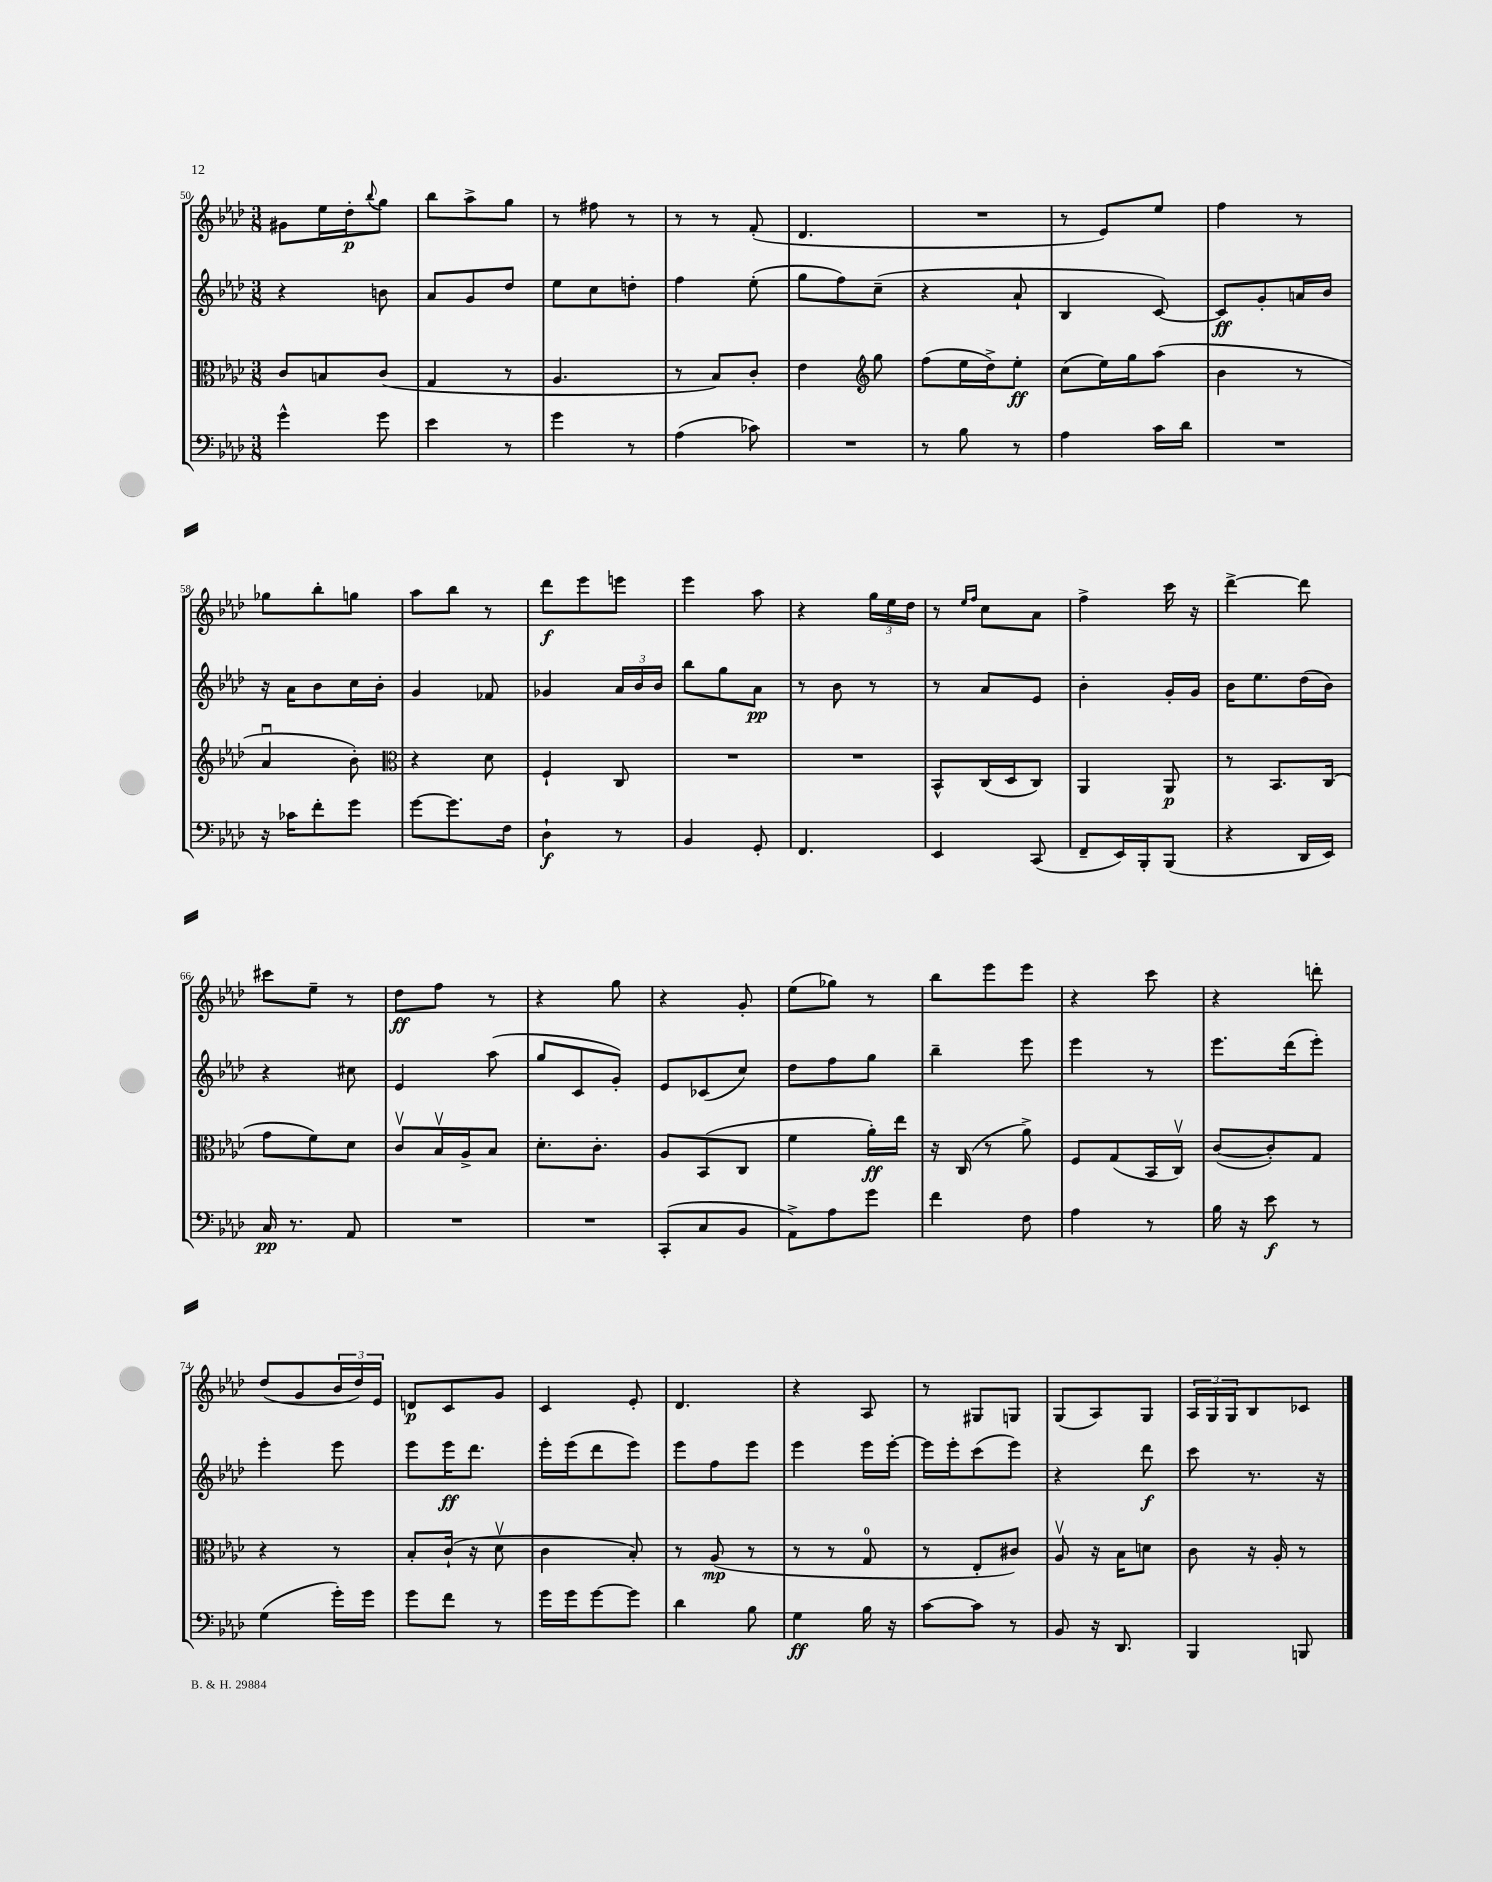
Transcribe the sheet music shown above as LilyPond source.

<<
\new StaffGroup <<
\new Staff = "s0" {
    \clef treble \key aes \major \numericTimeSignature \time 3/8
    gis'8 ees''16 des''16-.\p \appoggiatura { bes''8 } g''8 |
    bes''8 aes''8-> g''8 |
    r8 fis''8 r8 |
    r8 r8 f'8-.( |
    des'4. |
    R4. |
    r8 ees'8) ees''8 |
    f''4 r8 |
    ges''8 bes''8-. g''8 |
    aes''8 bes''8 r8 |
    des'''8\f ees'''8 e'''8 |
    ees'''4 aes''8 |
    r4 \tuplet 3/2 { g''16 ees''16 des''16 } |
    r8 \grace { ees''16 f''16 } c''8 aes'8 |
    f''4-> c'''16 r16 |
    des'''4~-> des'''8 |
    cis'''8 ees''8-- r8 |
    des''8\ff f''8 r8 |
    r4 g''8 |
    r4 g'8-. |
    ees''8( ges''8) r8 |
    bes''8 ees'''8 ees'''8 |
    r4 c'''8 |
    r4 d'''8-. |
    des''8( g'8 \tuplet 3/2 { bes'16 des''16) ees'16 } |
    d'8\p c'8 g'8 |
    c'4 ees'8-. |
    des'4. |
    r4 aes8 |
    r8 gis8 g8 |
    g8( aes8) g8 |
    \tuplet 3/2 { aes16 g16 g16 } bes8 ces'8 \bar "|." |
}
\new Staff = "s1" {
    \clef treble \key aes \major \numericTimeSignature \time 3/8
    r4 b'8 |
    aes'8 g'8 des''8 |
    ees''8 c''8 d''8-. |
    f''4 ees''8-.( |
    g''8 f''8) c''8--( |
    r4 aes'8-! |
    bes4 c'8~) |
    c'8\ff g'8-. a'16 bes'16 |
    r16 aes'16 bes'8 c''16 bes'16-. |
    g'4 fes'8 |
    ges'4 \tuplet 3/2 { aes'16 bes'16 bes'16 } |
    bes''8 g''8 aes'8\pp |
    r8 bes'8 r8 |
    r8 aes'8 ees'8 |
    bes'4-. g'16-. g'16 |
    bes'16 ees''8. des''16( bes'16) |
    r4 cis''8 |
    ees'4 aes''8( |
    g''8 c'8 g'8-.) |
    ees'8 ces'8( c''8) |
    des''8 f''8 g''8 |
    bes''4-- ees'''8 |
    ees'''4 r8 |
    ees'''8. des'''16( ees'''8-.) |
    ees'''4-. ees'''8 |
    ees'''8 ees'''16\ff des'''8. |
    ees'''16-. ees'''16( des'''8 ees'''8) |
    ees'''8 f''8 ees'''8 |
    ees'''4 ees'''16 ees'''16~-. |
    ees'''16 ees'''16-. c'''8( ees'''8) |
    r4 des'''8\f |
    c'''8 r8. r16 \bar "|." |
}
\new Staff = "s2" {
    \clef alto \key aes \major \numericTimeSignature \time 3/8
    c'8 b8 c'8( |
    g4 r8 |
    aes4. |
    r8 bes8) c'8-. |
    ees'4 \clef treble g''8 |
    f''8( ees''16 des''16->) ees''8-.\ff |
    c''8( ees''16) g''16 aes''8( |
    bes'4 r8 |
    aes'4\downbow bes'8-.) |
    \clef alto r4 des'8 |
    f4-! c8 |
    R4. |
    R4. |
    bes,8-^ c16( des16 c8) |
    aes,4 aes,8\p |
    r8 bes,8. c16( |
    g'8 f'8) des'8 |
    c'8\upbow bes16\upbow aes16-> bes8 |
    des'8.-. c'8.-. |
    aes8 bes,8( c8 |
    f'4 aes'16-.\ff) ees''16 |
    r16 c16( r8 aes'8->) |
    f8 g8( bes,16 c16\upbow) |
    c'8~( c'8-.) g8 |
    r4 r8 |
    bes8-. c'16-!( r16 des'8\upbow |
    c'4 bes8-.) |
    r8 aes8\mp( r8 |
    r8 r8 g8-0 |
    r8 ees8-. cis'8) |
    aes8\upbow r16 bes16 d'8 |
    c'8 r16 aes16-. r8 \bar "|." |
}
\new Staff = "s3" {
    \clef bass \key aes \major \numericTimeSignature \time 3/8
    g'4-^ g'8 |
    ees'4 r8 |
    g'4 r8 |
    aes4( ces'8) |
    R4. |
    r8 bes8 r8 |
    aes4 c'16 des'16 |
    R4. |
    r16 ces'16 f'8-. g'8 |
    g'8~ g'8. f16 |
    des4-!\f r8 |
    bes,4 g,8-. |
    f,4. |
    ees,4 c,8( |
    f,8-- ees,16) bes,,16-. bes,,8( |
    r4 des,16 ees,16) |
    c16\pp r8. aes,8 |
    R4. |
    R4. |
    c,8-.( c8 bes,8 |
    aes,8->) aes8 g'8 |
    f'4 f8 |
    aes4 r8 |
    bes16 r16 ees'8\f r8 |
    g4( g'16-.) g'16 |
    g'8 f'8 r8 |
    g'16 g'16 g'8~ g'8 |
    des'4 bes8 |
    g4\ff bes16 r16 |
    c'8~ c'8 r8 |
    bes,8 r16 des,8. |
    bes,,4 b,,8 \bar "|." |
}
>>
>>
\layout { \context { \Score currentBarNumber = #50 } }
